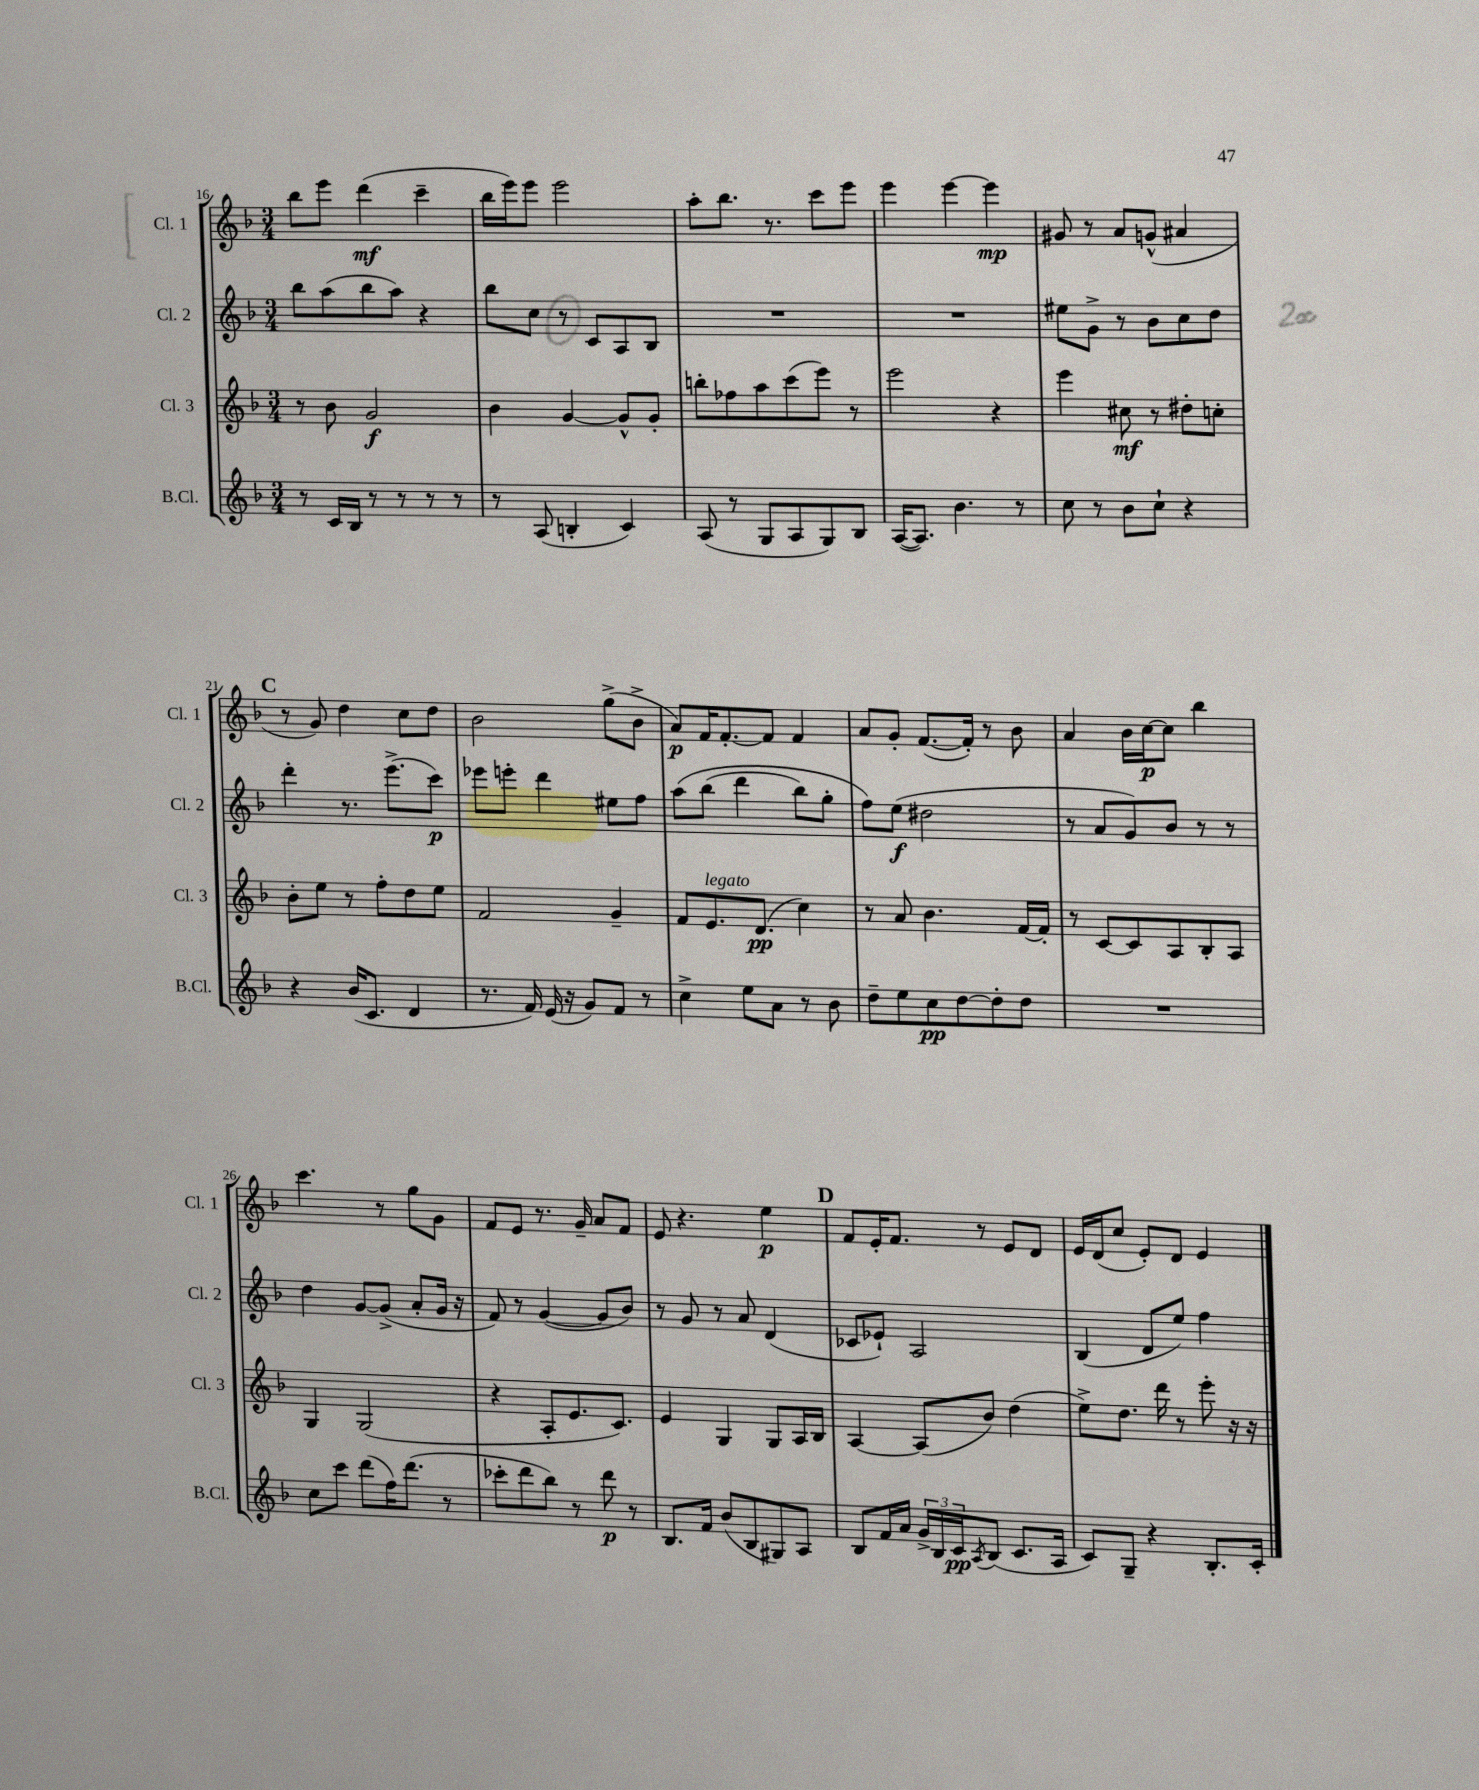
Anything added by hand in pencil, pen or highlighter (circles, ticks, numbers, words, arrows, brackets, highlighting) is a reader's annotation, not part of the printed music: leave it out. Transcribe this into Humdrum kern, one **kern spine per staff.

**kern	**kern	**kern	**kern
*staff4	*staff3	*staff2	*staff1
*clefG2	*clefG2	*clefG2	*clefG2
*k[b-]	*k[b-]	*k[b-]	*k[b-]
*M3/4	*M3/4	*M3/4	*M3/4
8r	8r	8bb-	8bb-
16c	8b-	(8aa	8eee
16B-	.	.	.
8r	2g	8bb-	(4ddd
8r	.	8aa)	.
8r	.	4r	4ccc~
8r	.	.	.
=	=	=	=
8r	4b-	8bb-	16bb-
.	.	.	16eee)
(8A	.	8cc	8eee
4B'	[4g	8r	2eee
.	.	8c	.
4c)	8g^^]	8A	.
.	8g'	8B-	.
=	=	=	=
(8A	8bb'	2.r	8aa'
8r	8ff-	.	8.bb-
8G	8aa	.	.
.	.	.	8.r
8A	(8ccc	.	.
8G)	8eee)	.	8ccc
8B-	8r	.	8eee
=	=	=	=
([16A	2eee	2.r	4eee
8.A])	.	.	.
4.b-	.	.	[4eee
.	4r	.	4eee]
8r	.	.	.
=	=	=	=
8cc	4eee	8ee#	8g#
8r	.	8g^	8r
8b-	8cc#	8r	8a
8cc`	8r	8b-	(8g^^
4r	8dd#'	8cc	4a#
.	8cc'	8dd	.
=	=	=	=
4r	8b-'	4ddd'	8r
.	8ee	.	8g)
(16b-	8r	8.r	4dd
8.c	.	.	.
.	8ff'	.	.
.	.	(8.eee^	.
4d	8dd	.	8cc
.	8ee	8ccc)	8dd
=	=	=	=
8.r	2f	8eee-	2b-
.	.	8eee'	.
16f)	.	.	.
(16e	.	4ddd	.
16r	.	.	.
8g)	.	.	.
8f	4g~	8ee#	(8gg^
8r	.	8ff	8b-^
=	=	=	=
4cc^	8f	&(8aa	8a)
.	8.e	(8bb-	16f
.	.	.	[8.f'
8ee	.	4ddd	.
.	(8.d	.	.
8a	.	.	8f]
8r	4cc)	8bb-)	4f
8b-	.	8gg'	.
=	=	=	=
8dd~	8r	8ff&)	8a
8ee	8a	(8ee	8g'
8cc	4.b-	2dd#	([8.f
[8dd	.	.	.
.	.	.	16f'])
8dd']	.	.	8r
8dd	[16f	.	8b-
.	16f']	.	.
=	=	=	=
2.r	8r	8r	4a
.	[8c	8a	.
.	8c]	8g)	16b-
.	.	.	[16cc
.	8A	8b-	8cc]
.	8B-'	8r	4bb-
.	8A	8r	.
=	=	=	=
8cc	4G	4dd	4.ccc
8ccc	.	.	.
(8ddd	(2G	[8g	.
16ff)	.	(8g^]	8r
(8.ddd	.	.	.
.	.	8a'	8gg
8r	.	16g	8g
.	.	16r	.
=	=	=	=
8ccc-'	4r	8f)	8f
8ddd	.	8r	8e
8bb-)	8A'	([4g	8.r
8r	8.e	.	.
.	.	.	16g~
8ddd	.	8g]	8a
.	8.c)	.	.
8r	.	8b-)	8f
=	=	=	=
8.B-	4e	8r	8e
.	.	8g	4.r
16f	.	.	.
(8b-	4G	8r	.
8B-	.	8a	.
8G#)	8G	(4d	4ee
8A	16A	.	.
.	16B-	.	.
=	=	=	=
8B-	[4A	8c-	8f
16f	.	8e-`)	16e'
16a	.	.	8.f
24g^	(8A]	2A	.
24B-	.	.	.
24c	.	.	.
8qA	.	.	.
(8B-	8b-)	.	8r
8.c	(4dd	.	8e
.	.	.	8d
16A	.	.	.
=	=	=	=
8c)	8ee^)	(4B-	16e
.	.	.	(16d
8G~	8.dd	.	8cc
4r	.	8d	8e')
.	16ddd	.	.
.	8r	8ee)	8d
8.B-'	8eee'	4ff	4e
.	16r	.	.
16c'	16r	.	.
==	==	==	==
*-	*-	*-	*-
